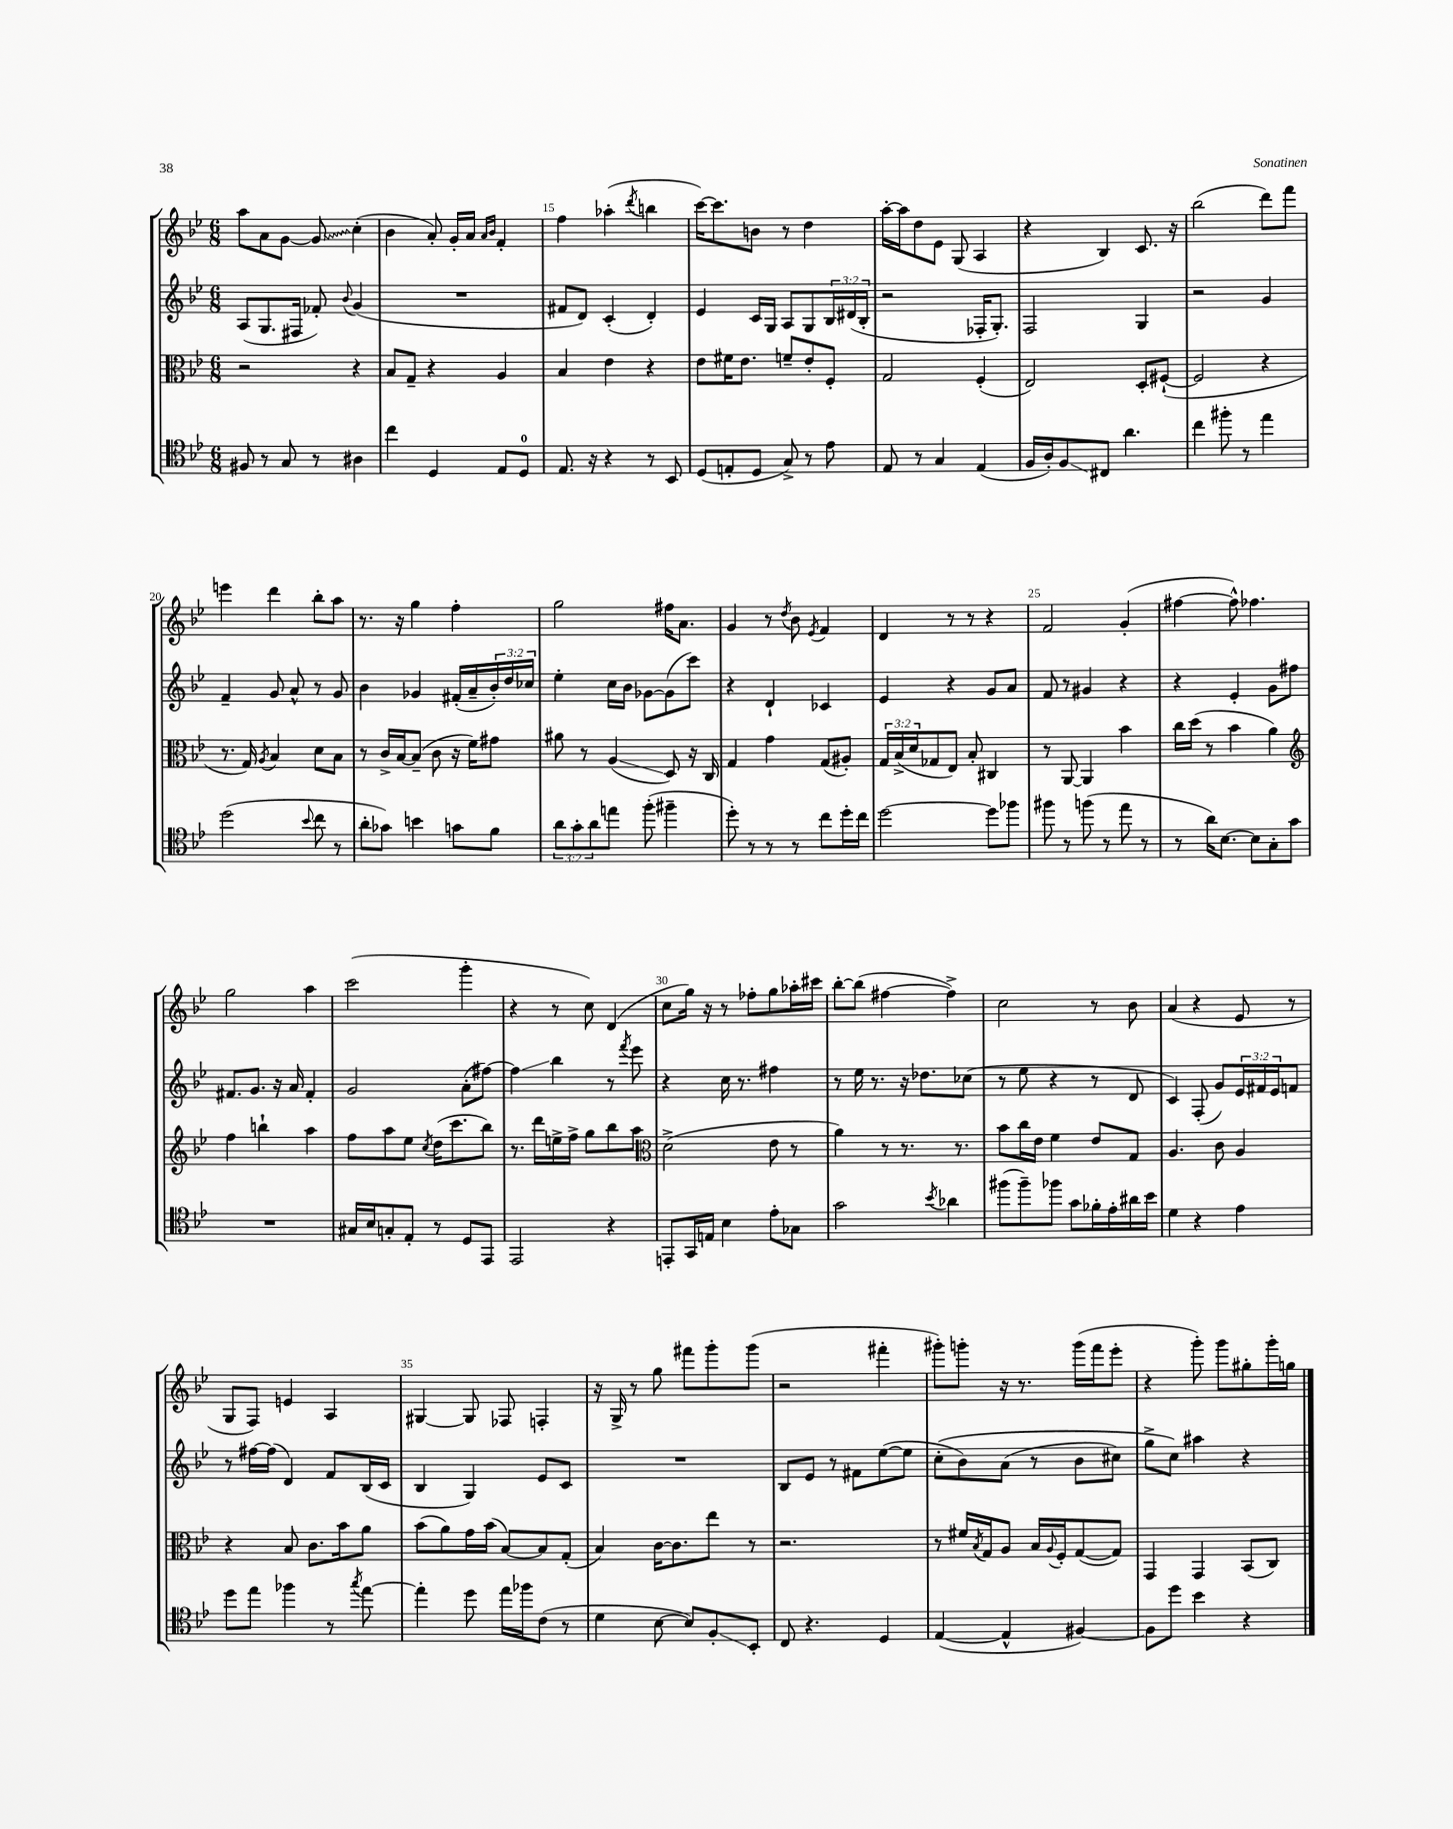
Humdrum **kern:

**kern	**kern	**kern	**kern
*staff4	*staff3	*staff2	*staff1
*clefC4	*clefC3	*clefG2	*clefG2
*k[b-e-]	*k[b-e-]	*k[b-e-]	*k[b-e-]
*M6/8	*M6/8	*M6/8	*M6/8
8F#	2r	(8A	8aa
8r	.	8.G	8a
8G	.	.	[8g
.	.	16F#	.
8r	.	8f-')	8g]
.	.	8qqb-	.
4A#	4r	(4g	(4cc'
=	=	=	=
4cc	8B-	2.r	4b-
.	8G~	.	.
4D	4r	.	8a')
.	.	.	16g'
.	.	.	16a
.	.	.	16qqa
.	.	.	16qqb-
8E-	4A	.	4f'
8D	.	.	.
=	=	=	=
8.E-	4B-	8f#	4ff
.	.	8d)	.
16r	.	.	.
4r	4e-	(4c'	(4aa-'
.	.	.	8qddd
8r	4r	4d')	4bb
8BB-	.	.	.
=	=	=	=
(8D	8e-	4e-	[16ccc)
.	.	.	8.ccc]
8E'	16f#	.	.
.	8.e-	.	.
8D	.	16c	8b
.	.	16G	.
8G^)	8f~	8A	8r
8r	8e-'	8G	4dd
8e-	8F'	24B-	.
.	.	(24d#	.
.	.	24B-'	.
=	=	=	=
8E-	2G	2r	[16aa'
.	.	.	16aa]
8r	.	.	8dd
4G	.	.	8e-
.	.	.	(8G
(4E-	(4F'	16F-'	4A
.	.	8.G')	.
=	=	=	=
16F	2E-)	2F	4r
16A')	.	.	.
8F	.	.	.
8C#	.	.	4B-)
4.a	.	.	.
.	8D'	4G	8.c
.	([8F#`	.	.
.	.	.	16r
=	=	=	=
4cc	2F#]	2r	(2bb-
8ff#'	.	.	.
8r	.	.	.
4ee-	4r	4g	8ddd)
.	.	.	8fff
=	=	=	=
(2dd	8.r	4f~	4eee
.	16G)	.	.
.	8qA	.	.
.	4B-	8g	4ddd
.	.	8a^^	.
8qqb-	.	.	.
8cc	8d	8r	8bb-'
8r	8B-	8g	8aa
=	=	=	=
8a'	8r	4b-	8.r
8g-)	16c^	.	.
.	[16B-	.	16r
4b	(8B-~]	4g-	4gg
.	8c	.	.
8g	16r	(16f#'	4ff'
.	16f)	16a~	.
8f	8g#	24b-')	.
.	.	24dd	.
.	.	24cc-	.
=	=	=	=
12a	8a#	4ee-'	2gg
12g'	.	.	.
.	8r	.	.
12a	.	.	.
8ee	(4A	16cc	.
.	.	16b-	.
(8ff'	.	[8g-	.
4ff#~	8D)	(8g-]	16ff#
.	.	.	8.a
.	16r	8ccc)	.
.	16C	.	.
=	=	=	=
8dd')	4G	4r	4g
8r	.	.	.
8r	4g	4d`	8r
.	.	.	8qdd
8r	.	.	8b-
.	.	.	8qe-
8cc	(8G	4c-	4f
16dd'	8A#')	.	.
16cc	.	.	.
=	=	=	=
[2dd	24G	4e-	4d
.	(24B-^	.	.
.	24d	.	.
.	8G-	.	.
.	8E-)	4r	8r
.	8B-'	.	8r
8dd]	4C#	8g	4r
8ff-	.	8a	.
=	=	=	=
8ff#	8r	8f	2f
8r	[8AA	8r	.
(8ff	4AA]	4g#	.
8r	.	.	.
8ee-	4b-	4r	(4g'
8r	.	.	.
=	=	=	=
8r	16cc	4r	[4ff#
.	(16dd	.	.
16a)	8r	.	.
[8.B-	.	.	.
.	4b-	4e-'	8ff#^^])
8B-]	.	.	4.ff-
8G'	4a)	8g	.
8g	.	8ff#	.
=	=	=	=
*	*clefG2	*	*
2.r	4ff	8.f#	2gg
.	.	8.g	.
.	4bb`	.	.
.	.	16r	.
.	.	16a	.
.	4aa	4f#'	4aa
=	=	=	=
16G#	8ff	2g	(2ccc
16B-	.	.	.
8G'	8aa	.	.
8E-'	8ee-	.	.
.	8qcc	.	.
8r	(16dd	.	.
.	8.ccc	.	.
8D	.	(8a'	4ggg'
8EE-	8bb-)	[8ff#)	.
=	=	=	=
2EE-	8.r	4ff#]	4r
.	16ddd	.	.
.	16ee^	4bb-	8r
.	16ff^	.	.
.	8gg	.	8cc)
4r	8bb-	8r	(4d
.	.	8qfff	.
.	8aa	8eee-	.
=	=	=	=
*	*clefC3	*	*
8EE'	(2d^	4r	8cc
16GG	.	.	16gg)
16E	.	.	16r
4B-	.	16cc	8r
.	.	8.r	.
.	.	.	8ff-'
8e-'	8e-	4ff#	8gg
8G-	8r	.	16aa-'
.	.	.	16ccc#
=	=	=	=
2g	4a)	8r	[8bb-'
.	.	16ee-	(8bb-]
.	.	8.r	.
.	8r	.	[4ff#
.	8.r	16r	.
.	.	8.dd-	.
8qb-	.	.	.
4a-	.	.	4ff#^])
.	8.r	.	.
.	.	(8cc-	.
=	=	=	=
(8ff#	8b-	8r	2cc
8ff#~)	16cc	8ee-	.
.	16e-	.	.
8ff-	4f	4r	.
8g	.	.	.
16f-'	8e-	8r	8r
16e-'	.	.	.
16a#	8G	8d	8b-
16b-	.	.	.
=	=	=	=
4d	4.A	4c)	(4a
4r	.	(8F'	4r
.	8c	8g)	.
4e-	4A	24e-	8e-
.	.	24f#	.
.	.	24e-	.
.	.	8f	8r
=	=	=	=
8dd	4r	8r	8G
8ee-	.	[16ff#	8F)
.	.	(16ff#]	.
4ff-	8B-	4d)	4e
.	8.c	.	.
8r	.	8f	4A
.	16b-	.	.
8qgg	.	.	.
[8ee-	8a	(16B-	.
.	.	16c	.
=	=	=	=
4ee-']	(8b-	4B-	[4G#
.	8a)	.	.
8dd	16g	4G)	8G#]
.	(16b-	.	.
16ee-	[8B-)	.	8F-
16ff-	.	.	.
(8c	8B-]	8e-	4F'
8r	(8G'	8c	.
=	=	=	=
4d	4B-)	2.r	16r
.	.	.	16G^
.	.	.	8r
[8B-	[16c	.	8gg
.	8.c]	.	.
8B-])	.	.	8fff#
8F'	8ee-	.	8ggg'
8BB-'	8r	.	(8ggg
=	=	=	=
8C	2.r	8B-	2r
4.r	.	8e-	.
.	.	8r	.
.	.	8f#	.
4D	.	([8ee-	4fff#'
.	.	8ee-]	.
=	=	=	=
([4E-	8r	&(8cc'	8ggg#')
.	16f#	8b-)	8ggg'
.	8qB-	.	.
.	16G	.	.
4E-^^]	8A	(8a	16r
.	.	.	8.r
.	16B-	8r	.
.	8qqA	.	.
.	16F'	.	.
[4F#)	([8G	8b-	(16ggg
.	.	.	16fff
.	8G])	8cc#)	8eee-'
=	=	=	=
8F#]	4GG	8gg^	4r
8dd	.	8cc&)	.
4b-	4GG	4aa#	8ggg')
.	.	.	8ggg
4r	(8BB-	4r	8gg#'
.	8C)	.	16ggg'
.	.	.	16gg
==	==	==	==
*-	*-	*-	*-
